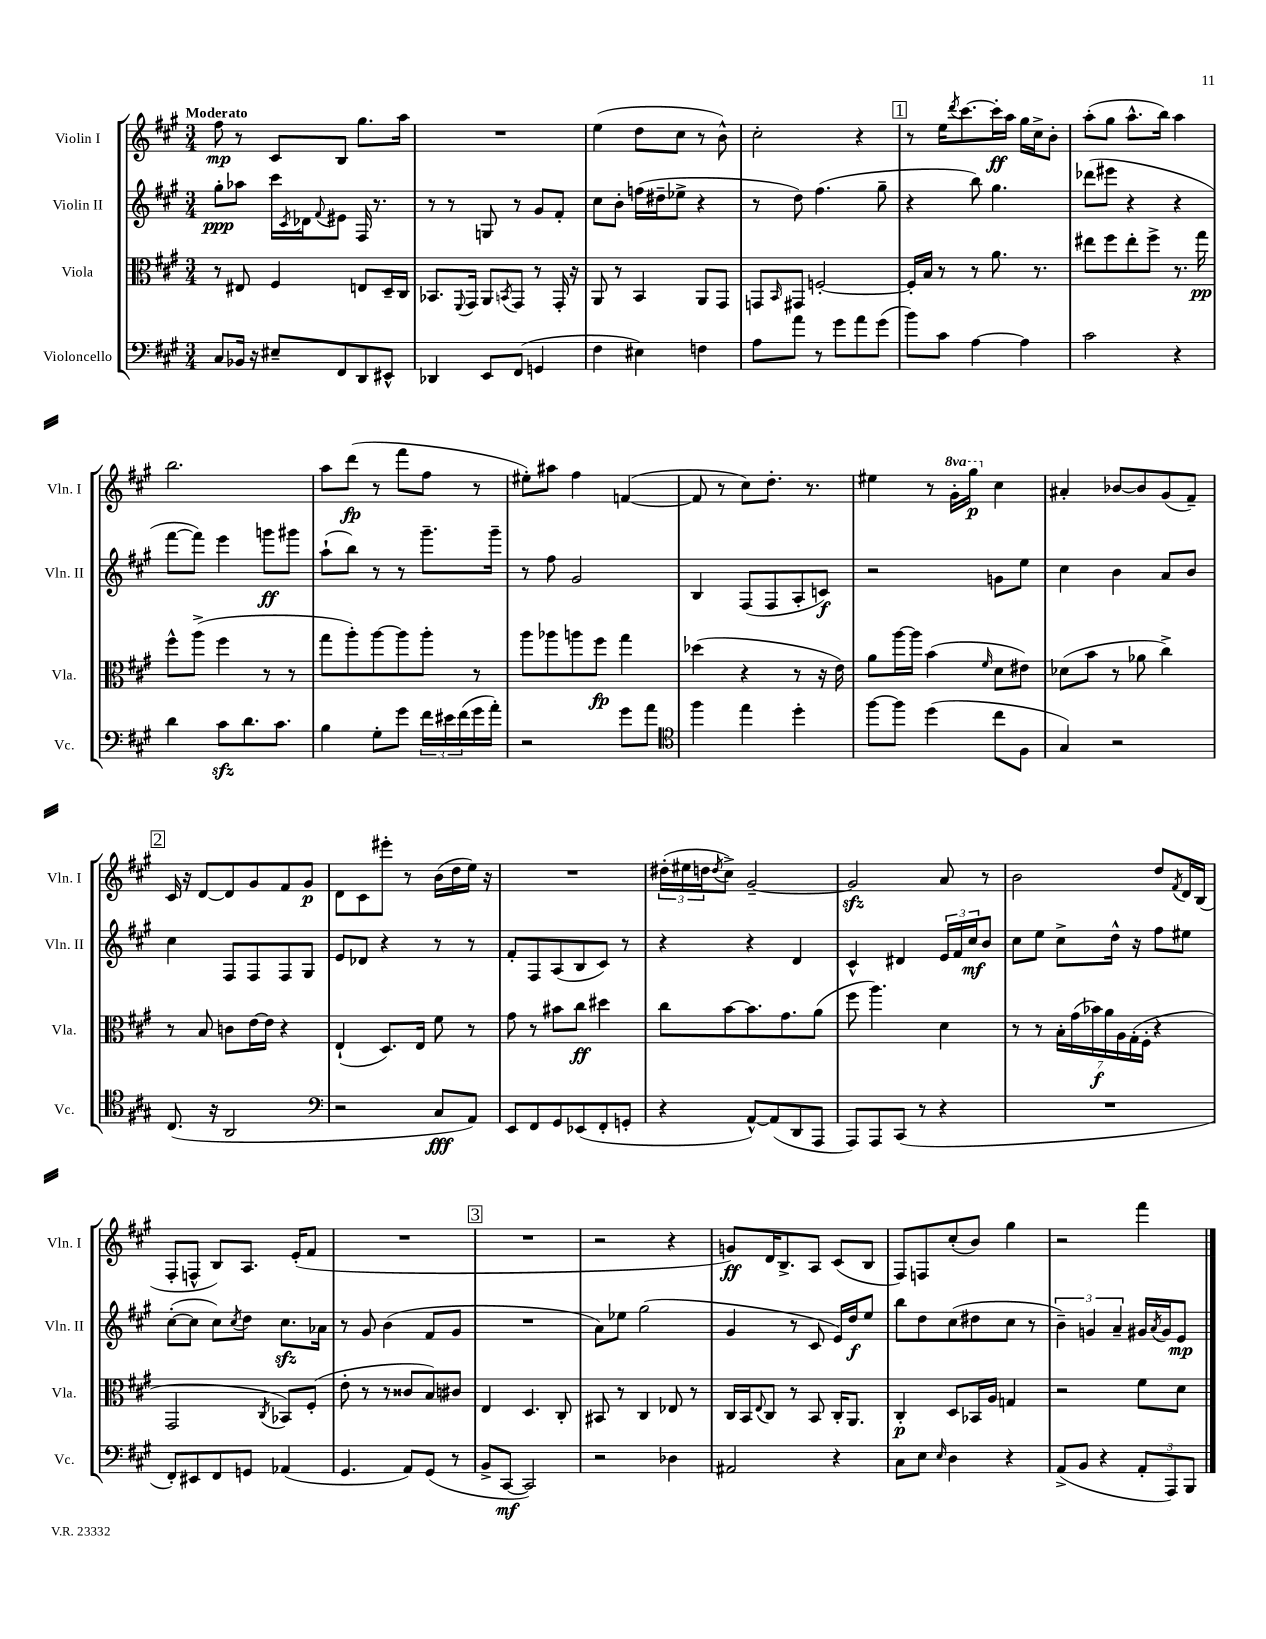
<<
\new StaffGroup <<
\new Staff = "s0" \with { instrumentName = "Violin I" shortInstrumentName = "Vln. I" } {
    \clef treble \key a \major \numericTimeSignature \time 3/4 \set Staff.ottavationMarkups = #ottavation-simple-ordinals \tempo "Moderato"
    fis''8\mp r8 cis'8 b8 gis''8. a''16 |
    R2. |
    e''4( d''8 cis''8 r8 b'8-^) |
    cis''2-. r4 |
    \mark \markup { \box "1" } r8 e''16 \acciaccatura { d'''8 } cis'''8.~ cis'''16-.\ff a''16 gis''16 cis''16-> b'8-. |
    a''8-.( gis''8 a''8.-^ b''16) a''4 |
    b''2. |
    a''8 d'''8\fp( r8 fis'''8 fis''8 r8 |
    eis''8-.) ais''8 fis''4 f'4~( |
    f'8 r8 cis''8) d''8.-. r8. |
    eis''4 r8 \ottava #1 gis''16-. gis'''16\p \ottava #0 cis''4 |
    ais'4-. bes'8~ bes'8 gis'8( fis'8--) |
    \mark \markup { \box "2" } cis'16 r16 d'8~ d'8 gis'8 fis'8 gis'8\p |
    d'8 cis'8 eis'''8-. r8 b'16( d''16 e''16) r16 |
    R2. |
    \tuplet 3/2 { dis''16-.( eis''16 d''16 } \acciaccatura { d''8 } cis''8->) gis'2~-- |
    gis'2\sfz a'8 r8 |
    b'2 d''8 \acciaccatura { fis'8 } d'16 b16( |
    fis8-. f8-^ b8) a8. e'16-.( fis'8 |
    R2. |
    \mark \markup { \box "3" } R2. |
    r2 r4 |
    g'8\ff) d'16 b8.-> a8 cis'8( b8 |
    fis8) f8 cis''8-.( b'8) gis''4 |
    r2 fis'''4 \bar "|." |
}
\new Staff = "s1" \with { instrumentName = "Violin II" shortInstrumentName = "Vln. II" } {
    \clef treble \key a \major \numericTimeSignature \time 3/4
    gis''8-.\ppp aes''8 cis'''16 \acciaccatura { cis'8 } des'16 \appoggiatura { fis'8 } eis'8 fis16 r8. |
    r8 r8 g8 r8 gis'8 fis'8-. |
    cis''8 b'8-. f''16( dis''16-- ees''8-> r4 |
    r8 d''8) fis''4.( gis''8-- |
    \mark \markup { \box "1" } r4 b''8) gis''4. |
    des'''8( eis'''8 r4 r4 |
    fis'''8~ fis'''8) e'''4 g'''8\ff gis'''8 |
    a''8-!( b''8) r8 r8 gis'''8.-- gis'''16-- |
    r8 fis''8 gis'2 |
    b4 fis8( fis8 a8-. c'8\f) |
    r2 g'8 e''8 |
    cis''4 b'4 a'8 b'8 |
    \mark \markup { \box "2" } cis''4 fis8 fis8 fis8 gis8 |
    e'8 des'8 r4 r8 r8 |
    fis'8-. fis8 a8( b8 cis'8) r8 |
    r4 r4 d'4 |
    cis'4-^ dis'4 \tuplet 3/2 { e'16 fis'16 cis''16\mf } b'8 |
    cis''8 e''8 cis''8-> d''16-^ r16 fis''8 eis''8 |
    cis''8~-.( cis''8 cis''8) \acciaccatura { cis''8 } d''8 cis''8.\sfz aes'16 |
    r8 gis'8 b'4( fis'8 gis'8 |
    \mark \markup { \box "3" } R2. |
    a'8) ees''8 gis''2( |
    gis'4 r8 cis'8 e'16) d''16\f e''8 |
    b''8 d''8 cis''8( dis''8 cis''8 r8 |
    \tuplet 3/2 { b'4--) g'4 a'4-- } gis'16 \acciaccatura { a'8 } gis'16 e'8\mp \bar "|." |
}
\new Staff = "s2" \with { instrumentName = "Viola" shortInstrumentName = "Vla." } {
    \clef alto \key a \major \numericTimeSignature \time 3/4
    r8 eis8 fis4 e8 d16-- cis16 |
    bes,8. \appoggiatura { fis,8 } gis,16 a,8 \acciaccatura { b,8 } gis,8 r8 gis,16-. r16 |
    a,8 r8 b,4 a,8 gis,8 |
    g,8 \grace { b,16 } gis,8 f2~-. |
    \mark \markup { \box "1" } f16-. b16 r8 r8 a'8. r8. |
    eis''8 fis''8 eis''8-. fis''8-> r8. gis''16\pp |
    fis''8-^ a''8->( fis''4 r8 r8 |
    gis''8 a''8-.) a''8~ a''8 a''8-. r8 |
    a''8 aes''8 a''8 fis''8\fp gis''4 |
    des''4( r4 r8 r16 e'16) |
    a'8 a''16~ a''16 b'4( \grace { fis'16 } d'8 eis'8) |
    des'8( b'8 r8 aes'8 cis''4->) |
    \mark \markup { \box "2" } r8 b8 c'8 e'16~ e'16 r4 |
    e4-!( d8.) e16 fis'8 r8 |
    gis'8 r8 bis'8 cis''8\ff dis''4 |
    cis''8 b'8~ b'8. gis'8. a'8( |
    fis''8 a''4.) d'4 |
    r8 r8 \tuplet 7/4 { b16-. gis'16( bes'16\f) a'16 a16 gis16-.( fis16-. } r4 |
    gis,2 \acciaccatura { cis8 } bes,8) fis8-.( |
    e'8-. r8 r8 cisis'8 b8) cis'8 |
    \mark \markup { \box "3" } e4 d4. cis8-. |
    bis,8 r8 cis4 ees8 r8 |
    cis16 b,16 \appoggiatura { e8 } cis8 r8 b,8 cis16-. a,8. |
    cis4-.\p d8 bes,16 a16 g4 |
    r2 fis'8 d'8 \bar "|." |
}
\new Staff = "s3" \with { instrumentName = "Violoncello" shortInstrumentName = "Vc." } {
    \clef bass \key a \major \numericTimeSignature \time 3/4
    cis8 bes,16 r16 eis8-- fis,8 d,8 eis,8-^ |
    des,4 e,8 fis,8( g,4 |
    fis4 eis4) f4 |
    a8 a'8 r8 gis'8 a'8 gis'8( |
    \mark \markup { \box "1" } b'8) cis'8 a4~ a4 |
    cis'2 r4 |
    d'4 cis'8\sfz d'8. cis'8. |
    b4 gis8-. gis'8 \tuplet 3/2 { fis'16 eis'16 fis'16( } gis'16 a'16-.) |
    r2 gis'8 a'8 |
    \clef tenor fis''4 e''4 d''4-. |
    fis''8~ fis''8 d''4( cis''8 fis8 |
    gis4) r2 |
    \mark \markup { \box "2" } cis8.( r16 a,2 |
    \clef bass r2 cis8\fff a,8) |
    e,8 fis,8 gis,8 ees,8( fis,8-. g,8-. |
    r4 a,8~-^) a,8( d,8 a,,8 |
    a,,8) a,,8 cis,8( r8 r4 |
    R2. |
    fis,8-.) eis,8 fis,8 g,8 aes,4( |
    gis,4. a,8) gis,8( r8 |
    \mark \markup { \box "3" } b,8-> cis,8~\mf cis,2) |
    r2 des4 |
    ais,2 r4 |
    cis8 e8 \grace { e16 } d4 r4 |
    a,8->( b,8 r4 \tuplet 3/2 { a,8-. a,,8) b,,8 } \bar "|." |
}
>>
>>
\layout { \context { \Score \remove "Bar_number_engraver" } }
